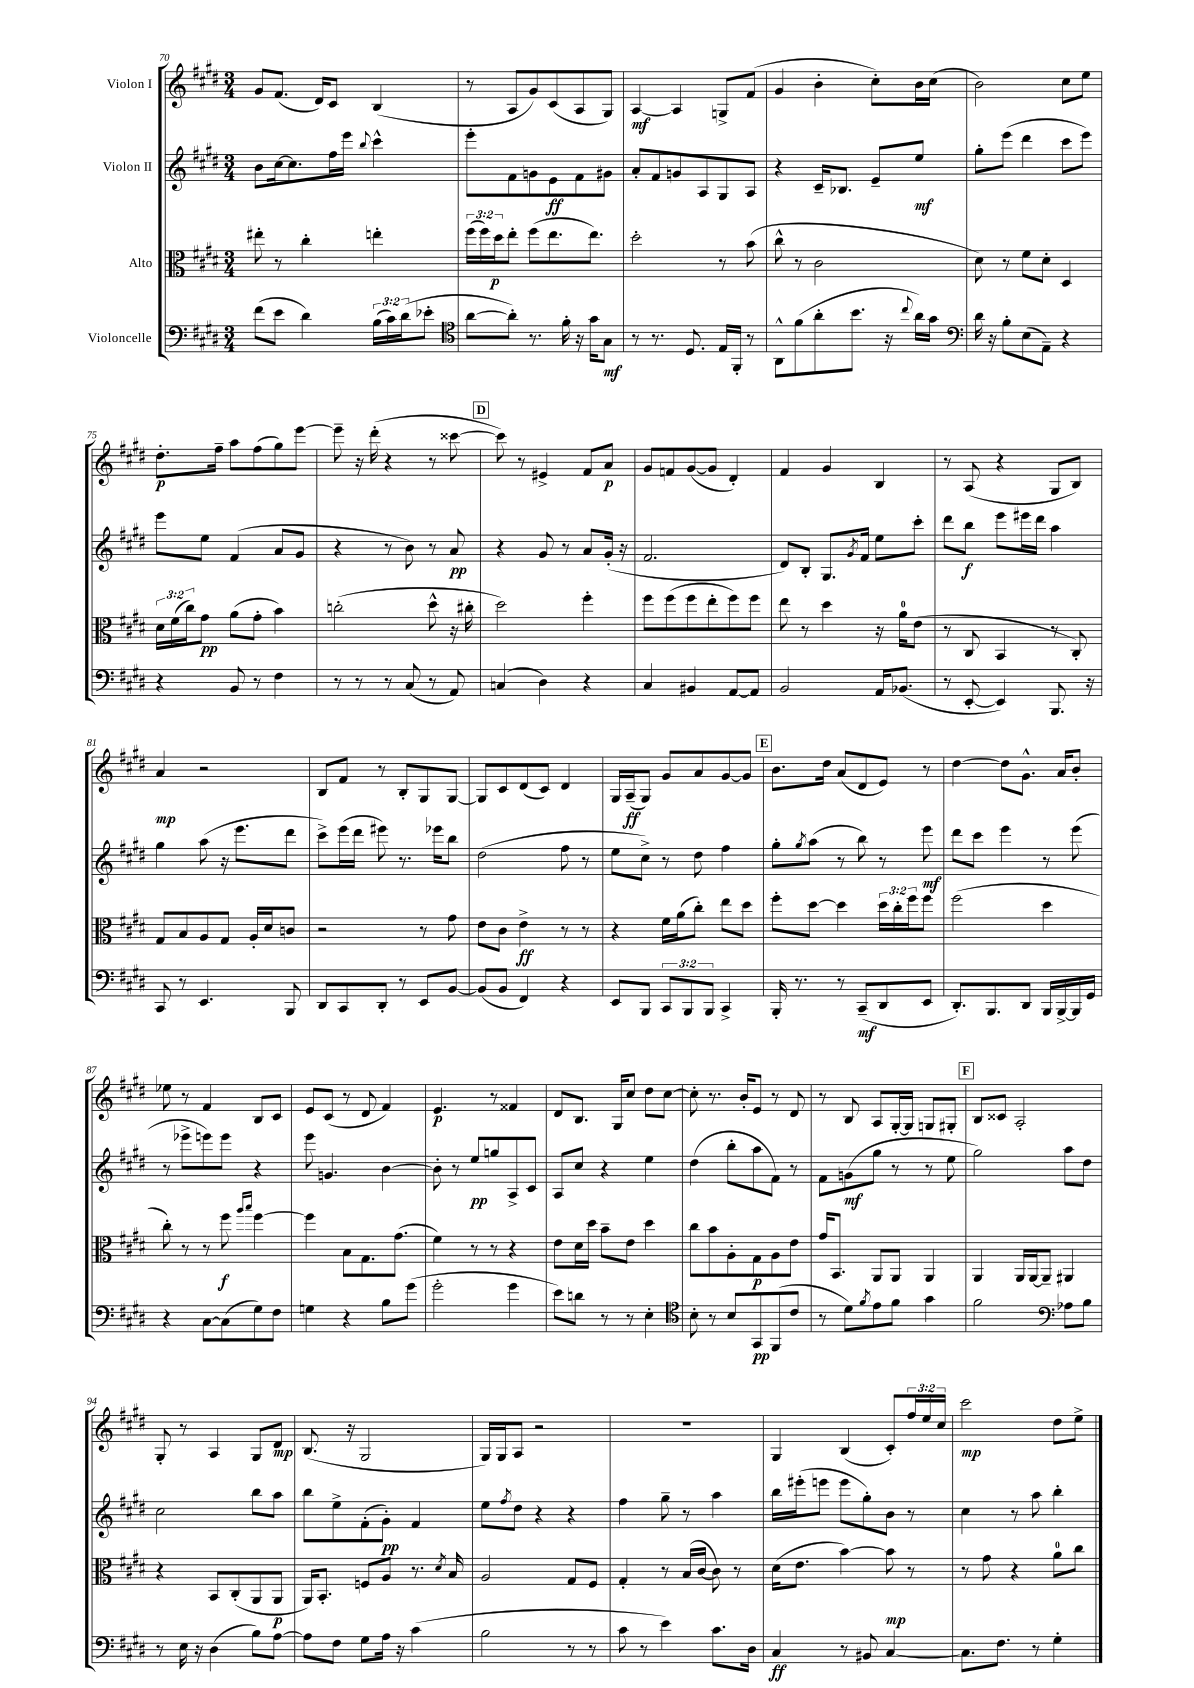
<<
\new StaffGroup <<
\new Staff = "s0" \with { instrumentName = "Violon I" } {
    \clef treble \key e \major \numericTimeSignature \time 3/4 \override Staff.TupletNumber.text = #tuplet-number::calc-fraction-text
    gis'8 fis'8.( dis'16) cis'8 b4( |
    r8 a8 gis'8) cis'8( a8 gis8) |
    a4~\mf a4 g8-> fis'8( |
    gis'4 b'4-. cis''8-.) b'16 cis''16( |
    b'2) cis''8 e''8 |
    dis''8.-.\p fis''16-- a''8 fis''8( gis''8) e'''8~ |
    e'''8-- r16 dis'''16-.( r4 r8 cisis'''8~ |
    \mark \markup { \box "D" } cisis'''8) r8 eis'4-> fis'8 a'8\p |
    gis'8 f'8 gis'8~( gis'8 dis'4-.) |
    fis'4 gis'4 b4 |
    r8 a8( r4 gis8 b8) |
    a'4\mp r2 |
    b8 fis'8 r8 b8-. gis8 gis8~ |
    gis8 cis'8 dis'8( cis'8) dis'4 |
    gis16 a16--\ff( gis8) gis'8 a'8 gis'8~ gis'8 |
    \mark \markup { \box "E" } b'8. dis''16 a'8( dis'8 e'8) r8 |
    dis''4~ dis''8 gis'8.-^ a'16 b'8-. |
    ees''8 r8 fis'4 b8 cis'8 |
    e'8 cis'8( r8 dis'8 fis'4) |
    e'4.\p r8 fisis'4 |
    dis'8 b8. gis16 cis''8 dis''8 cis''8~ |
    cis''8-. r8. b'16-. e'8 r8 dis'8 |
    r8 b8 a8 gis16~-. gis16 g8 gis8-. |
    \mark \markup { \box "F" } b8 cisis'8 a2-. |
    gis8-. r8 a4 gis8 dis'8\mp |
    b8.( r16 gis2 |
    gis16) gis16 a8 r2 |
    R2. |
    gis4 b4( cis'8-.) \tuplet 3/2 { fis''16 e''16 cis''16 } |
    cis'''2\mp dis''8 e''8-> \bar "|." |
}
\new Staff = "s1" \with { instrumentName = "Violon II" } {
    \clef treble \key e \major \numericTimeSignature \time 3/4
    b'8 cis''16~ cis''8. fis''16 e'''16 \appoggiatura { b''8 } cis'''4-^ |
    e'''8-. fis'8 g'8 e'8\ff fis'8 gis'8 |
    a'8-. fis'8 g'8 a8 gis8 a8 |
    r4 cis'16-- bes8. e'8-- e''8\mf |
    gis''8-. e'''8( dis'''4 cis'''8 e'''8) |
    e'''8 e''8 fis'4( a'8 gis'8 |
    r4 r8 b'8) r8 a'8\pp |
    \mark \markup { \box "D" } r4 gis'8 r8 a'8 gis'16-.( r16 |
    fis'2. |
    dis'8) b8-. gis8. \acciaccatura { gis'8 } fis'16 e''8 cis'''8-. |
    dis'''8 b''8\f e'''8 eis'''16 dis'''16 a''4 |
    gis''4 a''8( r16 e'''8. dis'''8 |
    cis'''8->) e'''16( dis'''16 eis'''8) r8. ees'''16 b''8 |
    dis''2( fis''8 r8 |
    e''8 cis''8->) r8 dis''8 fis''4 |
    \mark \markup { \box "E" } gis''8-. \acciaccatura { gis''8 } a''8( r8 b''8) r8 e'''8\mf |
    dis'''8 cis'''8 e'''4 r8 e'''8( |
    r8 ees'''8-> e'''8) e'''8 r4 |
    e'''8 g'4. b'4~ |
    b'8-. r8 e''8\pp g''8 a8-> cis'8 |
    a8 cis''8 r4 e''4 |
    dis''4( b''8-. a''8 fis'8) r8 |
    fis'8 g'8\mf( gis''8 r8 r8 e''8 |
    \mark \markup { \box "F" } gis''2) a''8 dis''8 |
    cis''2 b''8 a''8 |
    b''8 e''8-> fis'8-.( gis'8-.\pp) fis'4 |
    e''8 \acciaccatura { fis''8 } dis''8 r4 r4 |
    fis''4 gis''8-- r8 a''4 |
    b''16 eis'''16-.( e'''8 e'''8 gis''8-.) b'8 r8 |
    cis''4 r8 a''8 b''4-. \bar "|." |
}
\new Staff = "s2" \with { instrumentName = "Alto" } {
    \clef alto \key e \major \numericTimeSignature \time 3/4 \override Staff.TupletNumber.text = #tuplet-number::calc-fraction-text
    eis''8-. r8 cis''4-. e''4-. |
    \tuplet 3/2 { fis''16( fis''16) dis''16\p } e''8-. fis''8( e''8. e''8.) |
    dis''2-. r8 b'8( |
    cis''8-^ r8 cis'2 |
    dis'8) r8 fis'8 dis'8-. dis4 |
    \tuplet 3/2 { dis'16 fis'16( cis''16) } gis'8\pp a'8( gis'8-. b'4) |
    c''2-.( dis''8-^ r16 cis''16-. |
    \mark \markup { \box "D" } dis''2) fis''4-. |
    fis''8 fis''8( fis''8 e''8-. fis''8) fis''8 |
    e''8 r8 dis''4 r16 a'16-0 e'8( |
    r8 cis8 b,4 r8 cis8-.) |
    gis8 b8 a8 gis8 a16-. dis'16 c'8 |
    r2 r8 gis'8 |
    e'8 cis'8 e'4->\ff r8 r8 |
    r4 fis'16 a'16( cis''8-.) e''8 dis''8 |
    \mark \markup { \box "E" } fis''8-. dis''8~ dis''4 \tuplet 3/2 { dis''16 cis''16-. fis''16 } fis''8 |
    fis''2( dis''4 |
    cis''8-.) r8 r8 fis''8\f \grace { a''16 b''16 } fis''4~ |
    fis''4 b8 gis8. gis'8.( |
    fis'4) r8 r8 r4 |
    e'8 dis'16 dis''16 b'8-- e'8 dis''4 |
    cis''8 b'8 a8-. gis8\p a8 e'8 |
    gis'16 b,8. a,8 a,8 a,4 |
    \mark \markup { \box "F" } a,4 a,16 a,16~ a,8-- ais,4 |
    r4 b,8 cis8-.( a,8 a,8\p |
    a,16) b,8.-. f8 a8 r8. \acciaccatura { dis'8 } b16 |
    a2 gis8 fis8 |
    gis4-. r8 b16( cis'16~ cis'8) r8 |
    dis'16( e'8. b'4~) b'8\mp r8 |
    r8 gis'8 r4 a'8-0 cis''8 \bar "|." |
}
\new Staff = "s3" \with { instrumentName = "Violoncelle" } {
    \clef bass \key e \major \numericTimeSignature \time 3/4 \override Staff.TupletNumber.text = #tuplet-number::calc-fraction-text
    fis'8( e'8 dis'4) \tuplet 3/2 { b16( cis'16) dis'16( } ees'8-. |
    \clef tenor a'8~ a'8-.) r8. fis'16-. r16 gis'16 gis8\mf |
    r8 r8. dis8. e16 fis,16-. r8 |
    a,8-^ fis'8( a'8-. b'8. r16 \appoggiatura { cis''8 } a'16) gis'16 |
    \clef bass dis'16 r16 b8-. e8( a,8--) r4 |
    r4 b,8 r8 fis4 |
    r8 r8 r8 cis8( r8 a,8) |
    \mark \markup { \box "D" } c4( dis4) r4 |
    cis4 bis,4 a,8~ a,8 |
    b,2 a,16 bes,8.( |
    r8 e,8~-. e,4) b,,8. r16 |
    cis,8 r8 e,4. b,,8 |
    dis,8 cis,8 dis,8-. r8 e,8 b,8~ |
    b,8( b,8 fis,4) r4 |
    e,8 b,,8 \tuplet 3/2 { cis,8 b,,8 b,,8 } cis,4-> |
    \mark \markup { \box "E" } b,,16-. r8. r8 cis,8--\mf( dis,8 e,8 |
    dis,8.-.) b,,8. dis,8 b,,16 b,,16~-> b,,16 gis,16 |
    r4 cis8~ cis8( gis8) fis8 |
    g4 r4 b8 gis'8( |
    gis'2-. gis'4 |
    e'8) d'8 r8 r8 e4-. |
    \clef tenor b8-. r8 b8 gis,8\pp fis,8( cis'8 |
    r8 dis'8) \acciaccatura { fis'8 } e'8 fis'8 gis'4 |
    \mark \markup { \box "F" } fis'2 \clef bass aes8 b8 |
    r8 e16 r16 dis4( b8) a8~ |
    a8 fis8 gis8 a16 r16 cis'4( |
    b2 r8 r8 |
    cis'8 r8 e'4) cis'8. dis16 |
    cis4\ff r8 bis,8 cis4~ |
    cis8. fis8. r8 gis4-. \bar "|." |
}
>>
>>
\layout { \context { \Score currentBarNumber = #70 } }
